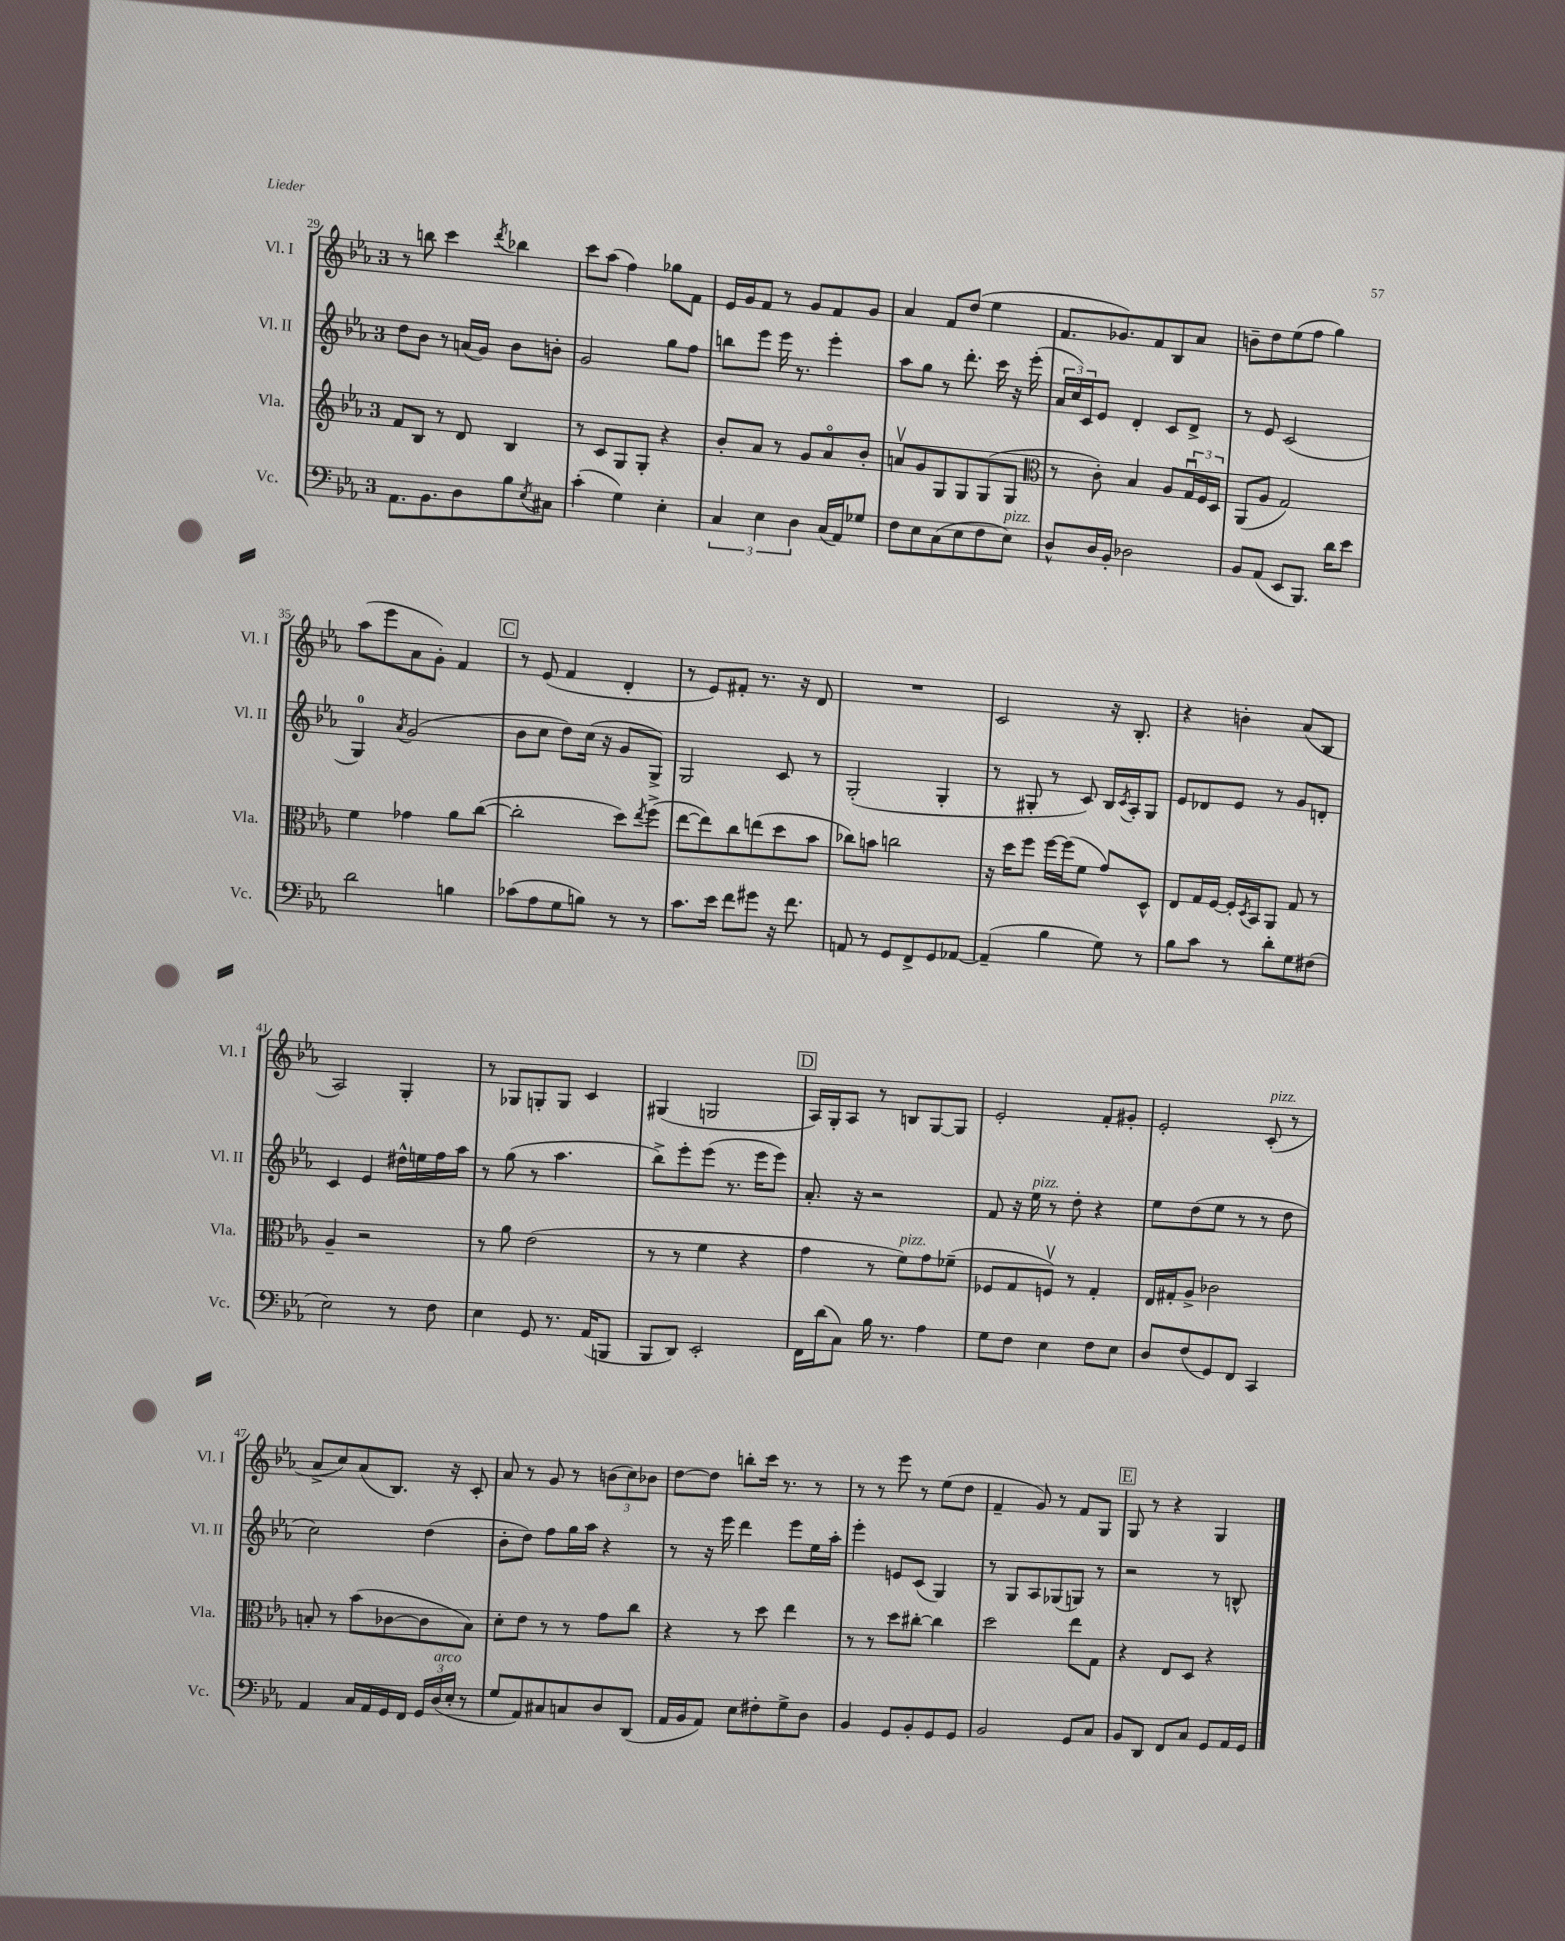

**kern	**kern	**kern	**kern
*part4	*part3	*part2	*part1
*staff4	*staff3	*staff2	*staff1
*I"Vc.	*I"Vla.	*I"Vl. II	*I"Vl. I
*I'Vc.	*I'Vla.	*I'Vl. II	*I'Vl. I
*clefF4	*clefG2	*clefG2	*clefG2
*k[b-e-a-]	*k[b-e-a-]	*k[b-e-a-]	*k[b-e-a-]
*M3/4	*M3/4	*M3/4	*M3/4
=29	=29	=29	=29
8.AA-\L	8f/L	8dd\L	8r
.	8B-/J	8b-\J	8bbn\
8.BB-\	.	.	.
.	8r	8r	4ccc\
8D\	8d/	(16an/LL	.
.	.	16g/JJ)	.
.	.	.	8qddd/
8B-\	4B-/	8b-\L	4bb-X\
8qE-/	.	.	.
8C#X\J	.	8bn'\J	.
=30	=30	=30	=30
(4c'\	8r	2g/	8ccc\L
.	8c/L	.	(8aa-\J
4G\)	8G/	.	4ff\)
.	8G'/J	.	.
4E-'\	4r	8gg\L	8gg-X\L
.	.	8ff\J	8f\J
=31	=31	=31	=31
6C/	8b-'/L	8bbn\L	16e-/LL
.	.	.	16g/J
.	8a-/J	8eee-\J	8f/J
6E-\	.	.	.
.	8r	16eee-\	8r
.	.	8.r	.
6D\	.	.	.
.	8g/L	.	8g/L
(16C/LL	8a-/	4eee-'\	8f/
16AA-/J)	.	.	.
8G-X/J	8b-'/J	.	8g/J
=32	=32	=32	=32
8F\L	8anv/L	8aa-\L	4a-/
8E-\	8g/	8gg\J	.
(8C\	8G/	8r	8f/L
8E-\	8G/	8.ddd'\	(8dd/J
8F\	(8G/	.	4ee-\
.	.	16ccc\	.
!LO:TX:a:i:t=pizz.	!	!	!
8E-\J)	8G/J	16r	.
.	.	(16eee-'\	.
=33	=33	=33	=33
*	*clefC3	*	*
8D^^/L	8r	24a-/LL	8.f/L
.	.	24cc/)	.
.	.	24c/J	.
16D/L	8c'\)	8e-/J	.
16BB-'/JJ	.	.	8.g-X/)
2D-X\	4B-/	4d'/	.
.	.	.	8f/
.	8A-/L	8c/L	8B-/
.	24Gu/L	8d^/J	8a-/J
.	24F/	.	.
.	24D/JJ	.	.
=34	=34	=34	=34
8BB-/L	(8AA-/L	8r	8bn~\L
(8AA-/J	8A-/J	8e-/	8dd\
8EE-/L	2G/)	(2c/	(8ee-\
8.BBB-/J)	.	.	8ff\J
.	.	.	4gg\)
16d\KL	.	.	.
8e-\J	.	.	.
!!LO:LB:g=z
=35	=35	=35	=35
2d\	4f\	4G/)	(8aa-\L
.	.	.	8eee-\
.	.	8qa-/	.
.	4g-X\	(2g/	8a-\
.	.	.	8g'\J)
4Bn\	8a-\L	.	4f/
.	([8cc\J	.	.
!!LO:REH:place=s1:t=C
=36	=36	=36	=36
(8c-X\L	2cc'\]	8b-\L	8r
8A-\	.	8cc\J	(8e-/
8G\	.	8dd\L)	4f/
8Bn\J)	.	(16cc\Jk	.
.	.	16r	.
8r	8dd\L)	8g/L	4d'/
.	8qee-/	.	.
8r	(8ff^\J	8G^/J)	.
=37	=37	=37	=37
8.c\L	[8ee-\L	2G/	8r
.	8ee-\])	.	8e-/L)
16e-\Jk	.	.	.
8f\L	8cc\	.	8f#X'/J
8g#X\J	(8een\	.	8.r
16r	8dd\	8c/	.
8.f\	.	.	16r
.	8b-\J	8r	8d/
=38	=38	=38	=38
8AAn/	8cc-X\L)	(2G'/	2.r
8r	8bn\J	.	.
8GG/L	2ccn\	.	.
8FF^/	.	.	.
8GG/	.	4G'/	.
[8AA-X/J	.	.	.
=39	=39	=39	=39
(4AA-~/]	16r	8r	2c/
.	16dd\KL	.	.
.	8ff\J	8G#X'/	.
4B-\	[16ff\LL	8r	.
.	(16ff\J]	.	.
.	8f\J	8c/)	.
8G\)	8g/L)	16B-/LL	16r
.	.	8qc/	.
.	.	16A-'/J	8.B-'/
8r	8D^^/J	8G#/J	.
=40	=40	=40	=40
8B-\L	8E-/L	8e-/L	4r
8c\J	16G/L	8d-X/	.
.	[16F/JJ	.	.
8r	16F'/LL]	8e-/J	4bn'\
.	8qD/	.	.
.	16BB-/J	.	.
8d'\L	8AA-/J	8r	.
8G\	8G/	8g/L	(8a-/L
(8F#X\J	8r	8dn'/J	8B-/J
!!LO:LB:g=z
=41	=41	=41	=41
2E-\)	4A-~/	4c/	2A-/)
.	2r	4e-/	.
8r	.	16dd#X^^\LL	4G'/
.	.	16een\	.
8F\	.	16ff\	.
.	.	16aa-\JJ	.
=42	=42	=42	=42
4E-\	8r	8r	8r
.	8a-\	(8gg\	8G-X/L
8GG/	(2e-\	8r	8Gn'/
8.r	.	4.aa-\	8G/J
.	.	.	4c/
(16AA-/KL	.	.	.
8BBBn/J	.	.	.
=43	=43	=43	=43
8BBB-/L	8r	8bb-^\L)	(4G#X/
8DD/J)	8r	8eee-'\	.
2EE-'/	4f\	(8eee-\J	2Gn/
.	.	8.r	.
.	4r	.	.
.	.	16eee-\KL	.
.	.	8eee-\J)	.
!!LO:REH:place=s1:t=D
=44	=44	=44	=44
16FF\LL	4g\	8.a-'/	16A-/LL)
(16d\J	.	.	16G'/J
8C\J)	.	.	8A-/J
.	.	16r	.
16B-\	8r	2r	8r
8.r	.	.	.
!	!LO:TX:a:i:t=pizz.	!	!
.	8f\L)	.	8Bn/L
4A-\	8g\	.	[8G/
.	(8f-X~\J	.	8G/J]
=45	=45	=45	=45
8G\L	8F-X/L	8f/	2e-'/
8F\J	8G/	16r	.
!	!	!LO:TX:a:i:t=pizz.	!
.	.	16ee-\	.
4E-\	8Fnv/J)	8r	.
.	8r	8dd'\	.
8F\L	4G'/	4r	8f'/L
8E-\J	.	.	8g#X'/J
=46	=46	=46	=46
8D/L	16E-/LL	8ee-\L	2e-'/
.	16G#X'/J	.	.
(8F/	8A-^/J	(8dd\	.
8GG/)	2c-X\	8ee-\J	.
8FF/J	.	8r	.
!	!	!	!LO:TX:a:i:t=pizz.
4CC/	.	8r	(8c'/
.	.	8dd\	8r
!!LO:LB:g=z
=47	=47	=47	=47
4AA-/	8Bn'/	2cc\)	8a-^/L
.	8r	.	8cc/)
16C/LL	(8b-\L	.	(8a-/
16AA-/	.	.	.
16GG/	[8c-X\	.	8.B-/J)
16FF/JJ	.	.	.
24GG/LL	8c-\]	(4dd\	.
!LO:TX:a:i:t=arco	!	!	!
(24D/	.	.	.
.	.	.	16r
24E-'/JJ	.	.	.
8r	8B\J)	.	8c'/
=48	=48	=48	=48
8G/L	8d'\L	8b-'\L	8a-/
8AA-/)	8e-\J	8dd\J)	8r
8C#X/	8r	8ff\L	8g/
8Cn/	8r	16gg\L	8r
.	.	16aa-\JJ	.
8D/	8g\L	4r	(12bn\L
.	.	.	12cc\)
(8DD/J	8cc\J	.	.
.	.	.	12b-X\J
=49	=49	=49	=49
16AA-/LL	4r	8r	[8dd\L
16BB-/J	.	.	.
8AA-/J)	.	16r	8dd\J]
.	.	16eee-\	.
8E-\L	8r	4ddd\	8bbn'\L
8F#X'\	8dd\	.	16ccc\Jk
.	.	.	8.r
8G^\	4ee-\	8eee-\L	.
8D\J	.	16ee-\L	8r
.	.	16aa-'\JJ	.
=50	=50	=50	=50
4BB-/	8r	4eee-'\	8r
.	8r	.	8r
8GG/L	8dd\L	8en/L	8eee-\
8BB-'/	[8cc#X'\J	(8c/J	8r
8GG/	4cc#\]	4G/)	(8ee-\L
8GG/J	.	.	8dd\J
=51	=51	=51	=51
2BB-/	2dd\	8r	4f~/
.	.	8G/L	.
.	.	8A-/	8g/)
.	.	(8G-X/	8r
8GG/L	8ee-\L	8Gn/J)	8f/L
8C/J	8G\J	8r	8G/J
!!LO:REH:place=s1:t=E
=52	=52	=52	=52
8BB-/L	4r	2r	8G/
8DD/J	.	.	8r
8FF/L	8E-/L	.	4r
8C/J	8D/J	.	.
8GG/L	4r	8r	4G/
16AA-/L	.	8Bn^^/	.
16GG/JJ	.	.	.
==	==	==	==
*-	*-	*-	*-
